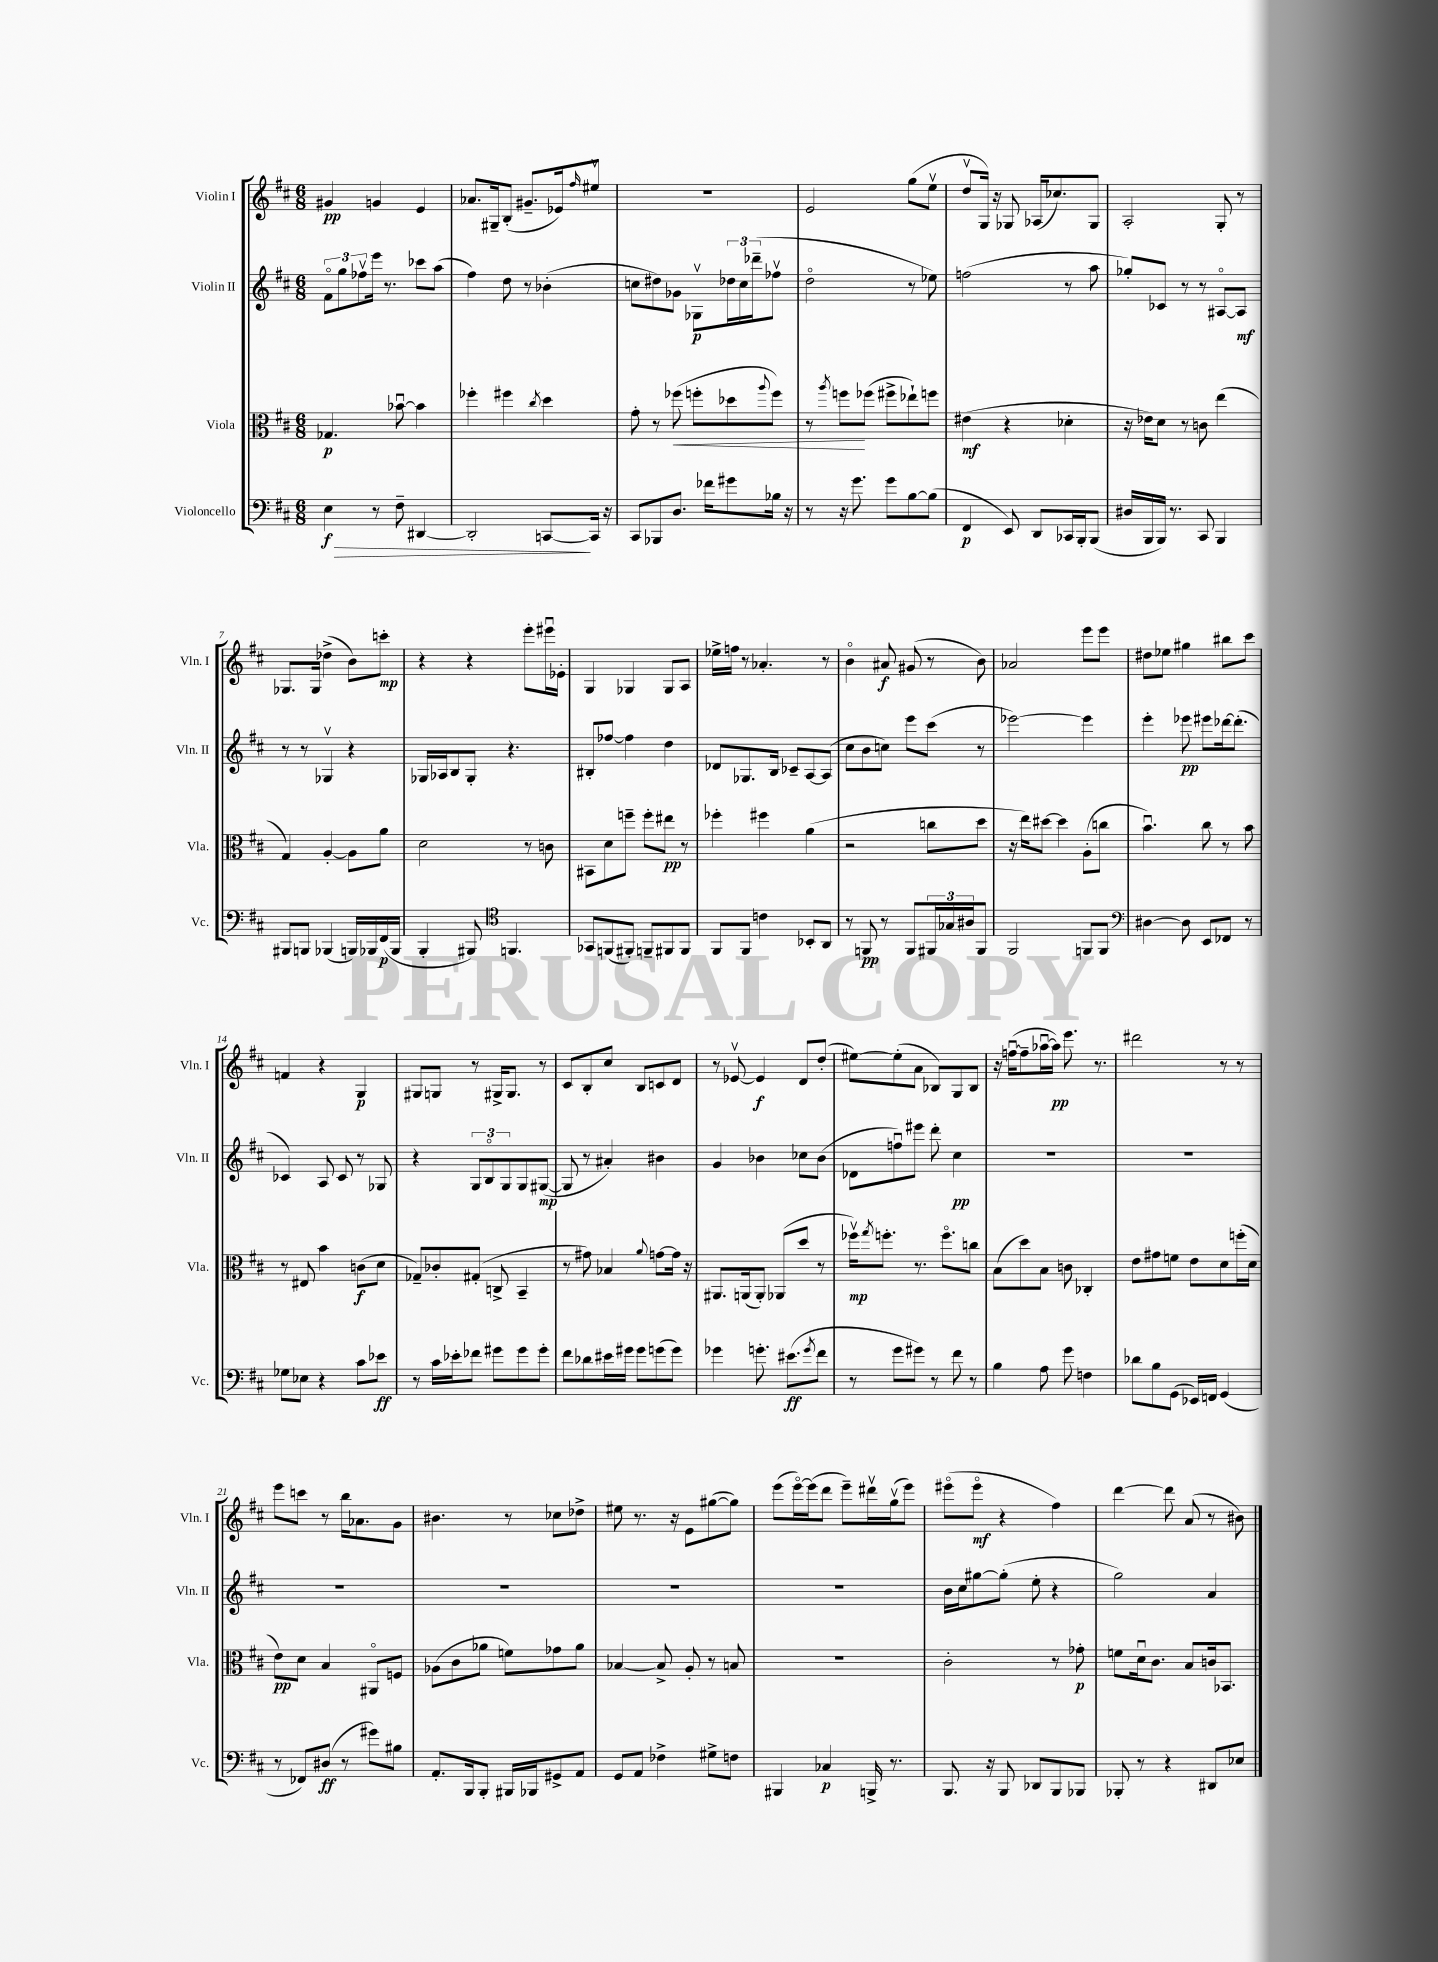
<<
\new StaffGroup <<
\new Staff = "s0" \with { instrumentName = "Violin I" shortInstrumentName = "Vln. I" } {
    \clef treble \key d \major \numericTimeSignature \time 6/8
    gis'4\pp g'4 e'4 |
    aes'8. gis16-- b8-.( gis'8.-- ees'16) \grace { fis''16 } eis''8\upbow |
    R2. |
    e'2 g''8( e''8\upbow |
    d''8\upbow g16) r16 ges8 aes16( ces''8.) ges8 |
    a2-. g8-. r8 |
    ges8. ges16 des''4->( b'8) c'''8-.\mp |
    r4 r4 e'''8-. eis'''16\downbow ees'16-. |
    g4 ges4 ges8 a8 |
    ees''16-> f''16 r8 aes'4.-. r8 |
    b'4\flageolet ais'8\f gis'8( r8 b'8) |
    aes'2 e'''8 e'''8 |
    dis''8 ees''8 gis''4 bis''8 cis'''8 |
    f'4 r4 g4\p |
    gis8 g8 r8 gis16-> gis8. r8 |
    cis'8 b8-. cis''8 b8 c'8 d'8 |
    r8 ees'8~\upbow ees'4\f d'8 d''8-.( |
    eis''8~) eis''8-.( a'8 bes8) g8 bes8 |
    r16 f''16~\downbow( f''8-- aes''16~\downbow aes''16\pp) e'''8. r8. |
    dis'''2 r8 r8 |
    e'''8 c'''8 r8 b''16 aes'8. g'8 |
    bis'4. r8 ces''8 des''8-> |
    eis''8 r8. r16 e'8 gis''8~( gis''8) |
    e'''8( e'''16~\flageolet) e'''16( d'''8 e'''8--) dis'''16\upbow g''16\upbow( e'''8) |
    eis'''8\flageolet( eis'''8\flageolet\mf r4 fis''4) |
    d'''4~ d'''8 a'8( r8 bis'8) \bar "|." |
}
\new Staff = "s1" \with { instrumentName = "Violin II" shortInstrumentName = "Vln. II" } {
    \clef treble \key d \major \numericTimeSignature \time 6/8
    \tuplet 3/2 { fis'8\flageolet g''8 fes''8\upbow } e'''16 r8. ces'''8 a''8( |
    fis''4) d''8 r8 bes'4-.( |
    c''8 dis''8) ges'8 ges8\upbow\p \tuplet 3/2 { des''16 c''16 des'''16--( } fes''8\upbow |
    d''2\flageolet r8 ees''8) |
    f''2( r8 a''8 |
    ges''8-.) ces'8 r8 r8 ais8~\flageolet ais8\mf |
    r8 r8 ges4\upbow r4 |
    ges16 aes16 b8 ges8-. r4. |
    bis8-. fes''8~ fes''4 d''4 |
    des'8 ges8. b16 ces'8-- a8~ a8( |
    cis''8 b'8 c''8) e'''8 cis'''8( r8 |
    ees'''2~) ees'''4 |
    e'''4-. ees'''8\pp eis'''8 des'''16~ des'''8.-.( |
    ces'4) a8 ces'8 r8 ges8 |
    r4 \tuplet 3/2 { g8 b8\flageolet g8 } g8 gis8~\mp( |
    gis8 r8 ais'4-.) bis'4 |
    g'4 bes'4 ces''8 bes'8( |
    des'8 f''8\downbow) eis'''8 d'''8-. cis''4\pp |
    R2. |
    R2. |
    R2. |
    R2. |
    R2. |
    R2. |
    b'16 cis''16 gis''8~ gis''8-.( e''8-. r4 |
    g''2) a'4 \bar "|." |
}
\new Staff = "s2" \with { instrumentName = "Viola" shortInstrumentName = "Vla." } {
    \clef alto \key d \major \numericTimeSignature \time 6/8
    ges4.\p bes'8~\downbow bes'4 |
    fes''4-. fis''4 \acciaccatura { cis''8 } d''4 |
    g'8-. r8 fes''8\<( f''8-. des''8 \appoggiatura { a''8 } f''8) |
    r8 \acciaccatura { a''8 } f''8\! fes''8( fis''8-> ees''8-!) f''8 |
    eis'4\mf( r4 des'4-. |
    r16 ees'16) d'8 r8 c'8 e''4( |
    g4) a4~-. a8 a'8 |
    d'2 r8 c'8 |
    bis,8 d'8 f''8-- f''8-. eis''8\pp r8 |
    fes''4-. fis''4 a'4( |
    r2 c''8 d''8 |
    r16 e''16) dis''8~ dis''4 a8-.( c''8 |
    b'4.\downbow) cis''8 r8 b'8 |
    r8 eis8 b'4 c'8\f( d'8 |
    ges8--) ces'8-. gis8-.( c8-> b,4-- |
    r8 gis'8) bes4 \appoggiatura { a'8 } g'8~ g'16 r16 |
    ais,8. a,16( a,8-.) aes,8( d''8 r8 |
    fes''16\upbow\mp) \acciaccatura { g''8 } f''8.-. r8. f''8.\flageolet c''8 |
    b8( d''8) b8 c'8 ces4-. |
    e'8 gis'8 f'8 e'8 d'8 f''16-.( d'16 |
    e'8\pp) d'8 b4 ais,8\flageolet f8 |
    aes8( cis'8 aes'8 f'8) ges'8 aes'8 |
    bes4~ bes8-> a8-. r8 b8 |
    R2. |
    cis'2-. r8 ges'8-.\p |
    f'8 d'16\downbow cis'8. b8 c'16 bes,8. \bar "|." |
}
\new Staff = "s3" \with { instrumentName = "Violoncello" shortInstrumentName = "Vc." } {
    \clef bass \key d \major \numericTimeSignature \time 6/8
    e4\f\> r8 fis8-- dis,4~ |
    dis,2-. c,8~\! c,16 r16 |
    cis,8 bes,,8 d8. fes'16 gis'8 bes16 r16 |
    r8 r16 g'8. g'8 b8~ b8( |
    fis,4\p e,8) d,8 ces,16 b,,16-. b,,8( |
    dis16 b,,16 b,,16) r8. cis,8 b,,4 |
    bis,,8 b,,8 bes,,4( b,,16) bes,,16 fis,16\p( bes,,16 |
    b,,4-. bis,,8) \clef tenor f,4. |
    ges,8 f,8( fis,8-.) f,8-- fis,8 fis,8 |
    fis,8 fis,8 c'4 bes,8-. a,8 |
    r8 f,8\pp r8 f,8 \tuplet 3/2 { fis,16 ges16 ais16 } fis,8 |
    fis,2 f,8 f,8 |
    \clef bass dis4~ dis8 e,8 fes,8 r8 |
    ges8 ees8 r4 cis'8 ees'8\ff |
    r8 cis'16 ees'16-. fes'8 gis'8 gis'8 gis'8-. |
    fis'8 des'8 eis'16 gis'16 gis'8 g'8( g'8) |
    ges'4 g'8.-. eis'8.\ff( \acciaccatura { g'8 } fis'8 |
    r8 g'8 gis'8) r8 fis'8 r8 |
    b4 a8 g'8 f4 |
    des'8 b8 g,8( ees,16) f,16 g,4( |
    r8 fes,8) dis8\ff( r8 gis'8) bis8 |
    a,8.-. b,,16 b,,8-. bis,,16 bes,,16 gis,8-> a,8 |
    g,8 a,8 fes4-> gis8-> f8 |
    bis,,4 ces4\p b,,16-> r8. |
    b,,8. r16 b,,8 des,8 b,,8 bes,,8 |
    bes,,8-. r8 r4 dis,8 ees8 \bar "|." |
}
>>
>>
